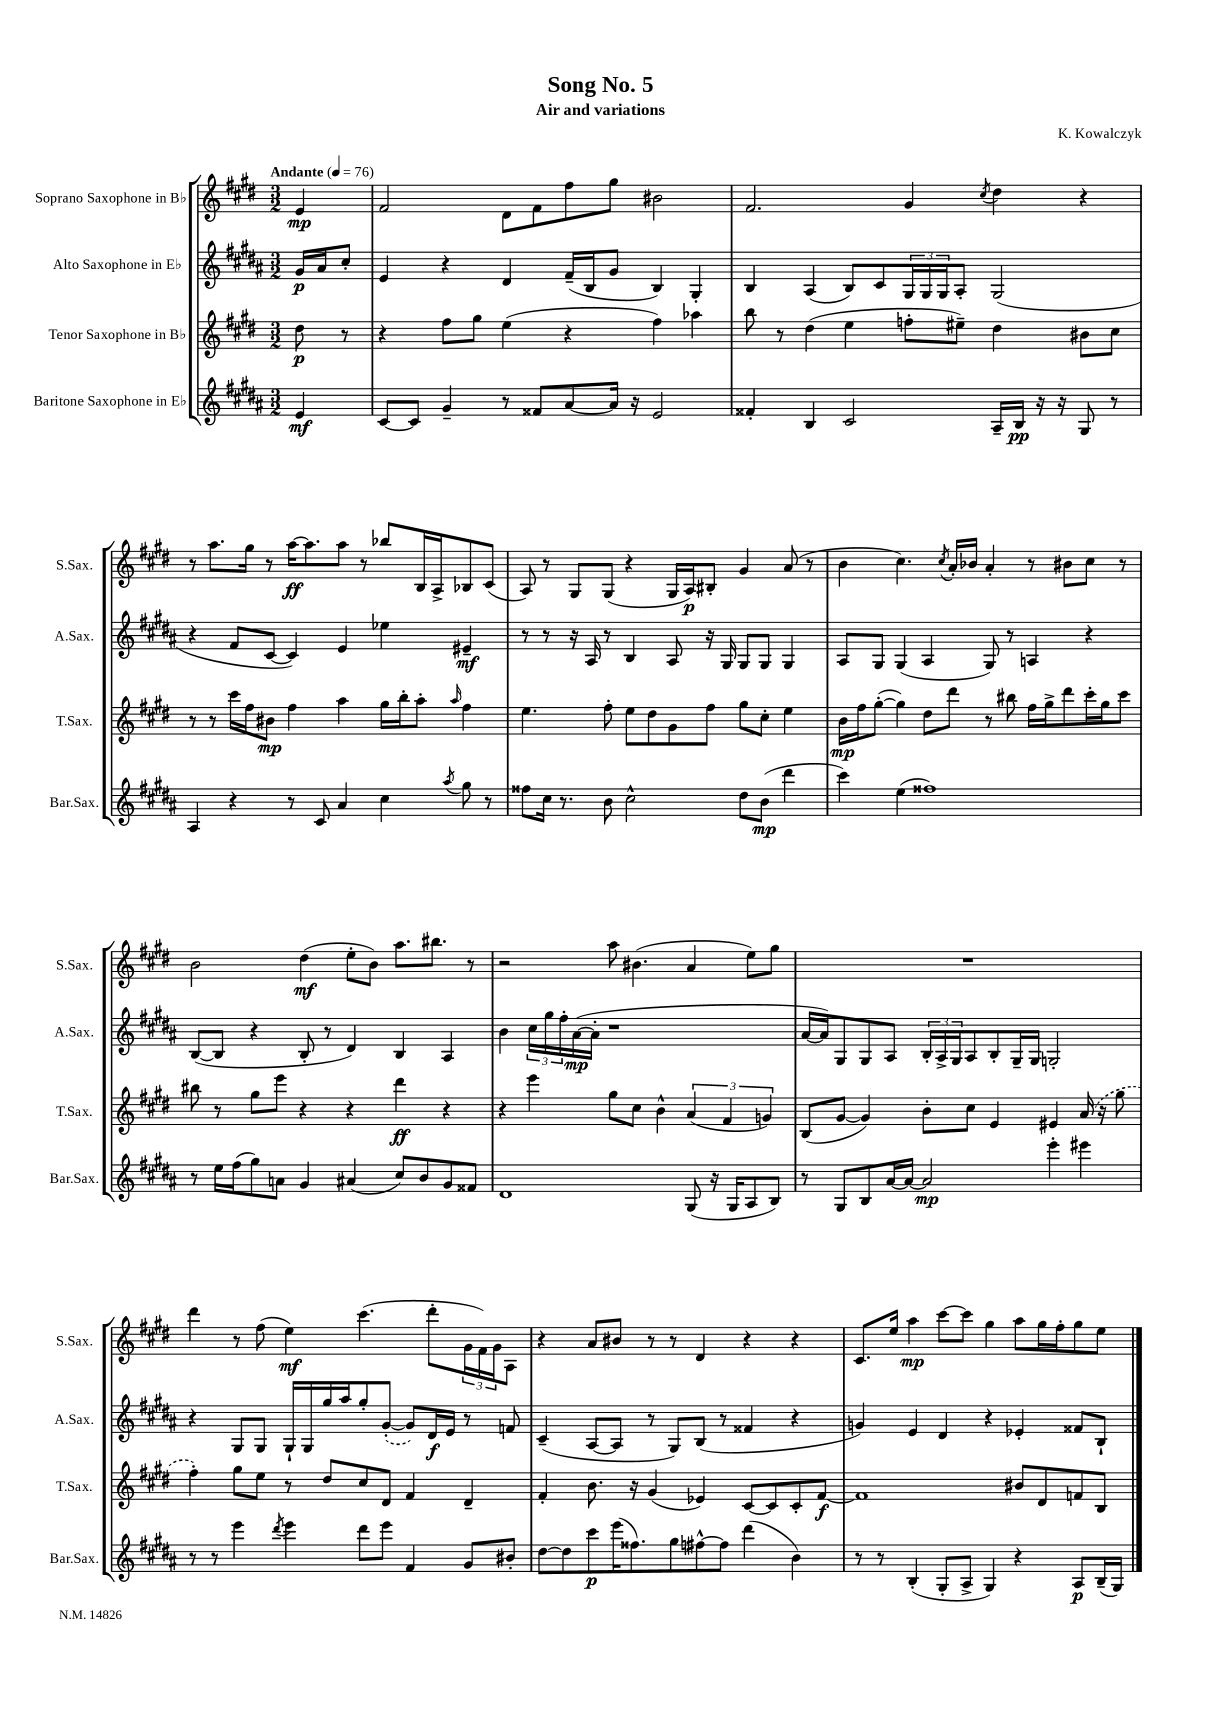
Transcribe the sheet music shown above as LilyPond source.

\header { title = "Song No. 5" composer = "K. Kowalczyk" subtitle = "Air and variations" }
<<
\new StaffGroup <<
\new Staff = "s0" \with { instrumentName = "Soprano Saxophone in Bb" shortInstrumentName = "S.Sax." } {
    \clef treble \key e \major \numericTimeSignature \time 3/2 \partial 4 \tempo "Andante" 4 = 76
    e'4\mp |
    fis'2 dis'8 fis'8 fis''8 gis''8 bis'2 |
    fis'2. gis'4 \acciaccatura { cis''8 } dis''4 r4 |
    r8 a''8. gis''16 r8 a''16~\ff a''8. a''8 r8 bes''8 b16 a16-> bes8 cis'8( |
    a8) r8 gis8 gis8( r4 gis16 a16\p) bis8-. gis'4 a'8( r8 |
    b'4 cis''4.) \acciaccatura { cis''8 } a'16-. bes'16 a'4-. r8 bis'8 cis''8 r8 |
    b'2 dis''4\mf( e''8-. b'8) a''8. bis''8. r8 |
    r2 a''8 bis'4.( a'4 e''8) gis''8 |
    R1. |
    dis'''4 r8 fis''8( e''4\mf) cis'''4.( dis'''8-. \tuplet 3/2 { gis'16 fis'16) gis'16 } a8 |
    r4 a'8 bis'8 r8 r8 dis'4 r4 r4 |
    cis'8. e''16 a''4\mp cis'''8~ cis'''8 gis''4 a''8 gis''16 fis''16-. gis''8 e''8 \bar "|." |
}
\new Staff = "s1" \with { instrumentName = "Alto Saxophone in Eb" shortInstrumentName = "A.Sax." } {
    \clef treble \key b \major \numericTimeSignature \time 3/2 \partial 4
    gis'16\p ais'16 cis''8-. |
    e'4 r4 dis'4 fis'16--( b16 gis'8 b4) gis4-. |
    b4 ais4( b8) cis'8 \tuplet 3/2 { gis16 gis16 gis16 } ais8-. gis2( |
    r4 fis'8 cis'8~ cis'4) e'4 ees''4 eis'4--\mf |
    r8 r8 r16 ais16 r8 b4 ais8 r16 gis16 gis8 gis8 gis4 |
    ais8 gis8 gis4( ais4 gis8) r8 a4 r4 |
    b8~( b8 r4 b8-. r8 dis'4) b4 ais4 |
    b'4 \tuplet 3/2 { cis''16 gis''16 fis''16-. } ais'16~\mp( ais'16-. r1 |
    ais'16~ ais'16) gis8 gis8 ais8 \tuplet 3/2 { b16-. ais16-> gis16 } ais8 b8-. gis16-- gis16 g2-. |
    r4 gis8 gis8 gis16-! gis16 gis''16 ais''16 gis''8-. \once \slurDashed gis'8~-.( gis'8) dis'16\f e'16 r8 f'8 |
    cis'4--( ais8~ ais8 r8 gis8) b8( r8 fisis'4 r4 |
    g'4) e'4 dis'4 r4 ees'4-. fisis'8 b8-! \bar "|." |
}
\new Staff = "s2" \with { instrumentName = "Tenor Saxophone in Bb" shortInstrumentName = "T.Sax." } {
    \clef treble \key e \major \numericTimeSignature \time 3/2 \partial 4
    dis''8\p r8 |
    r4 fis''8 gis''8 e''4( r4 fis''4) aes''4 |
    b''8 r8 dis''4( e''4 f''8-. eis''8--) dis''4 bis'8 cis''8 |
    r8 r8 cis'''16 fis''16 bis'8\mp fis''4 a''4 gis''16 b''16-. a''8-. \grace { a''16 } fis''4 |
    e''4. fis''8-. e''8 dis''8 gis'8 fis''8 gis''8 cis''8-. e''4 |
    b'16\mp fis''16 gis''8~-.( gis''4) dis''8 dis'''8 r8 bis''8 fis''16 gis''16-> dis'''8 cis'''16-. gis''16 cis'''8 |
    bis''8 r8 gis''8 e'''8 r4 r4 dis'''4\ff r4 |
    r4 e'''4 gis''8 cis''8 b'4-^ \tuplet 3/2 { a'4( fis'4 g'4) } |
    b8( gis'8~ gis'4) b'8-. cis''8 e'4 eis'4 \once \slurDashed a'16( r16 gis''8 |
    fis''4-.) gis''8 e''8 r8 dis''8 cis''8 dis'8 fis'4 dis'4-- |
    fis'4-. b'8. r16 gis'4( ees'4) cis'8~ cis'8 cis'8-. fis'8~\f |
    fis'1 bis'8 dis'8 f'8 b8 \bar "|." |
}
\new Staff = "s3" \with { instrumentName = "Baritone Saxophone in Eb" shortInstrumentName = "Bar.Sax." } {
    \clef treble \key b \major \numericTimeSignature \time 3/2 \partial 4
    e'4\mf |
    cis'8~ cis'8 gis'4-- r8 fisis'8 ais'8~ ais'16 r16 e'2 |
    fisis'4-. b4 cis'2 ais16-- b16\pp r16 r16 gis8 r8 |
    ais4 r4 r8 cis'8 ais'4 cis''4 \acciaccatura { ais''8 } gis''8 r8 |
    fisis''8 cis''16 r8. b'8 cis''2-^ dis''8 b'8\mp( dis'''4 |
    cis'''4) e''4( fisis''1) |
    r8 e''16 fis''16( gis''8) a'8 gis'4 ais'4( cis''8) b'8 gis'8 fisis'8 |
    dis'1 gis8( r16 gis16 ais8 b8) |
    r8 gis8 b8 ais'16~ ais'16~ ais'2\mp e'''4-. eis'''4 |
    r8 r8 e'''4 \acciaccatura { dis'''8 } e'''4 dis'''8 e'''8 fis'4 gis'8 bis'8-. |
    dis''8~ dis''8 cis'''8\p e'''16( fisis''8.) gis''8 fis''8~-^ fis''8 dis'''4( b'4) |
    r8 r8 b4-.( gis8-. ais8-> gis4) r4 ais8\p b16--( gis16) \bar "|." |
}
>>
>>
\layout { \context { \Score \remove "Bar_number_engraver" } }
